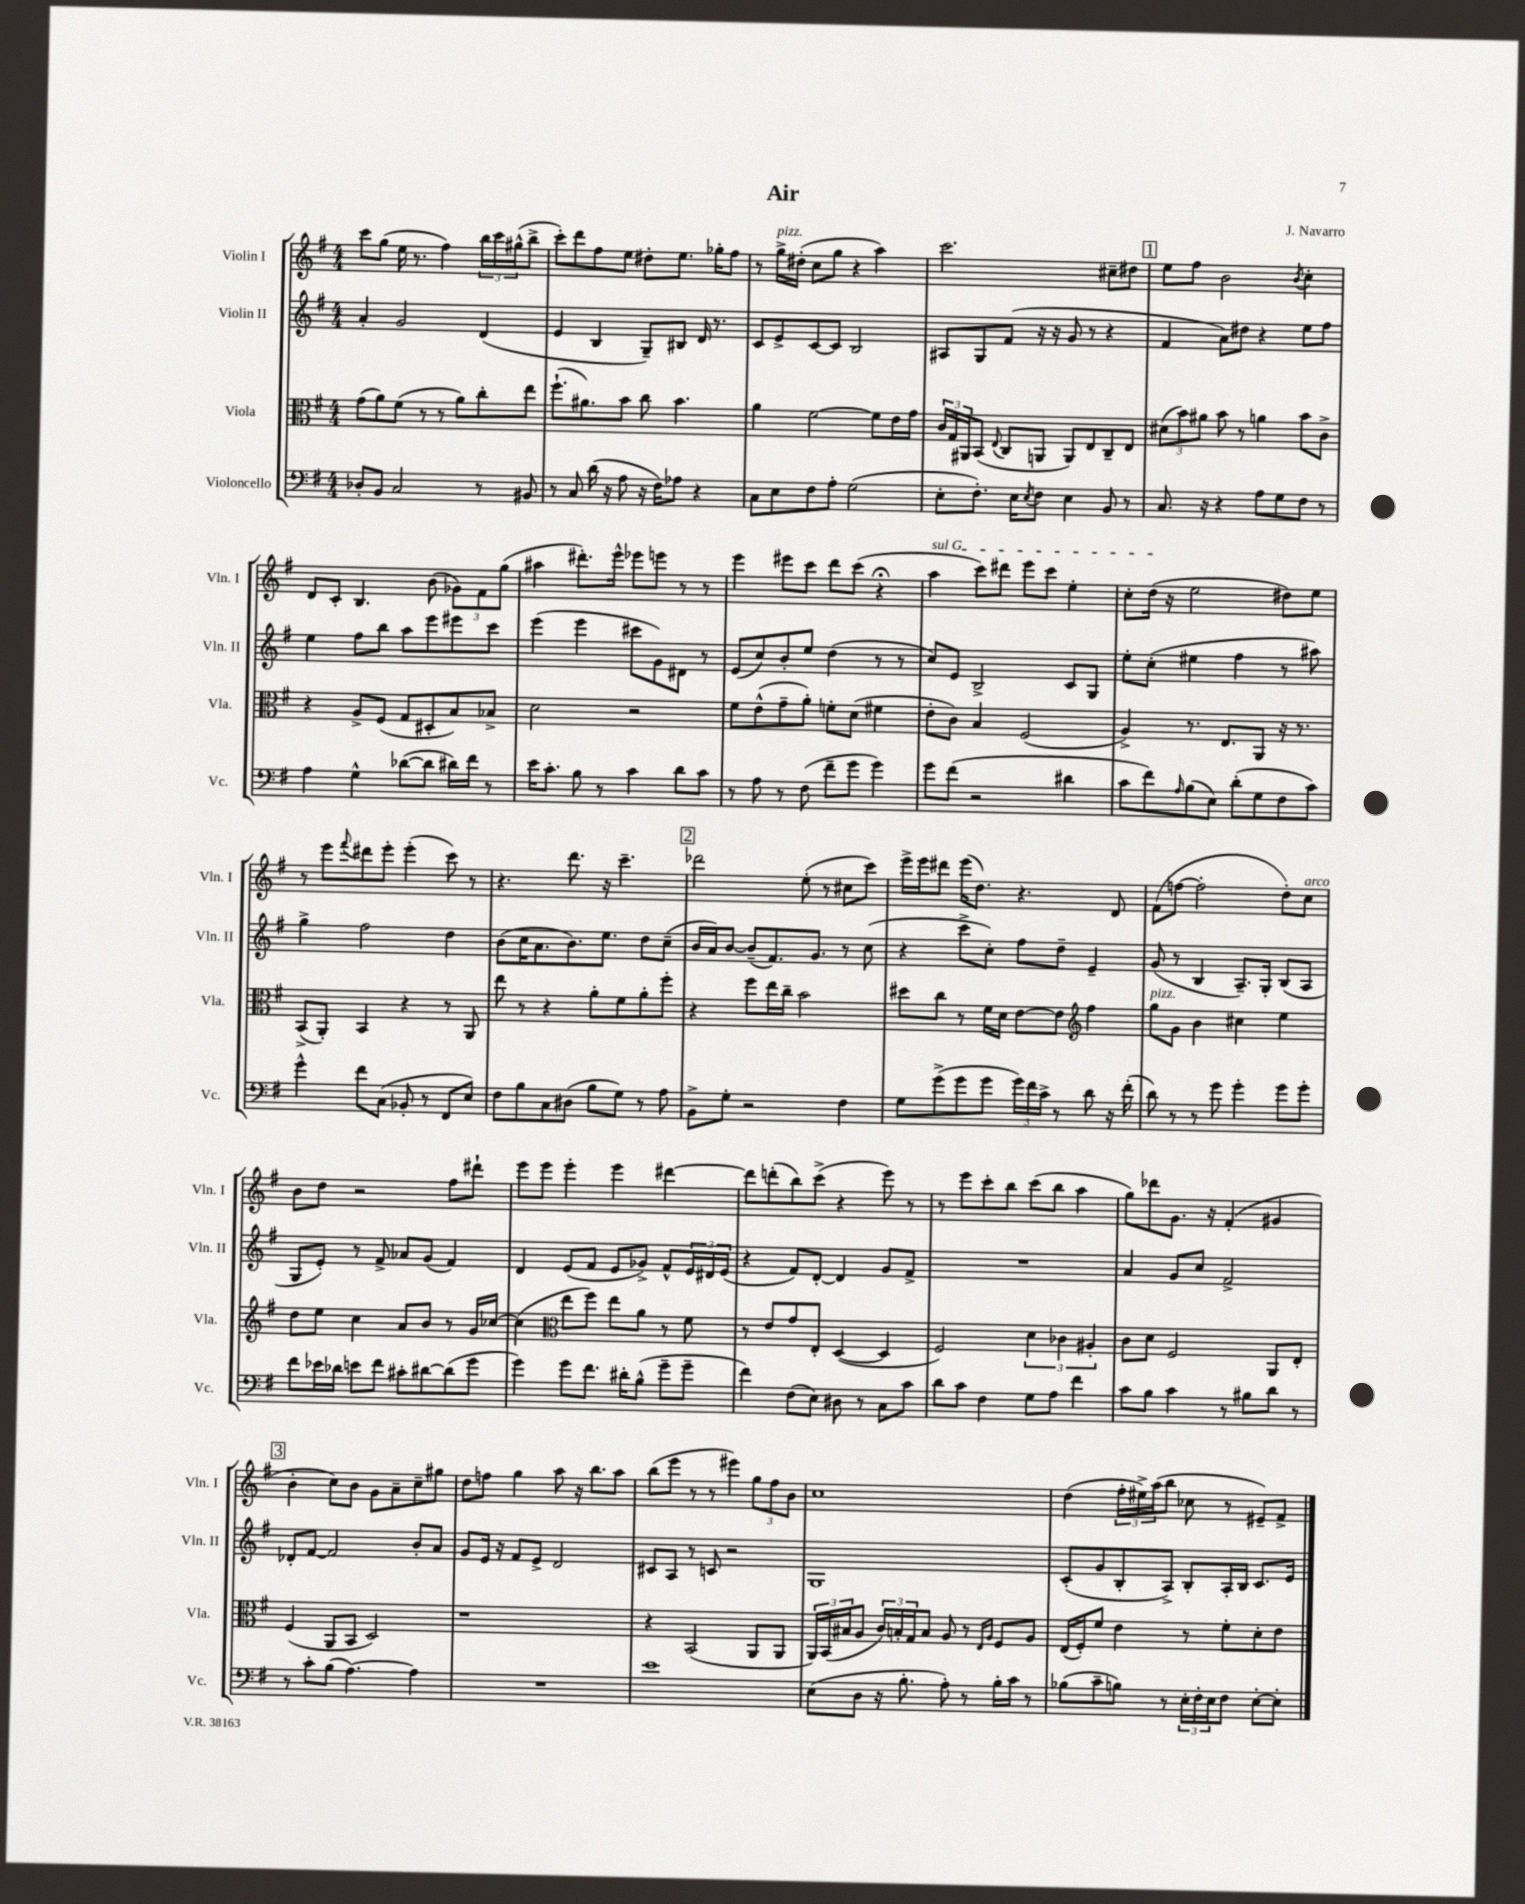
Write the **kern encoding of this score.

**kern	**kern	**kern	**kern
*part4	*part3	*part2	*part1
*staff4	*staff3	*staff2	*staff1
*I"Violoncello	*I"Viola	*I"Violin II	*I"Violin I
*I'Vc.	*I'Vla.	*I'Vln. II	*I'Vln. I
*clefF4	*clefC3	*clefG2	*clefG2
*k[f#]	*k[f#]	*k[f#]	*k[f#]
*M4/4	*M4/4	*M4/4	*M4/4
=1	=1	=1	=1
8D-X'/L	(8g\L	4a'/	8ccc\L
8BB/J	8a\)	.	(8gg\J
2C/	(8f#\J	2g/	16ee\
.	.	.	8.r
.	8r	.	.
.	8r	.	4ff#\)
.	8a\L)	.	.
8r	8cc'\	(4d/	24bb\LL
.	.	.	24ccc\
.	.	.	(24gg#X^^\J
8BB#X/	8ee\J	.	8bb^\J
=2	=2	=2	=2
8r	(8.ff#`\L	4e/	8ccc'\L)
8C/	.	.	8ddd\
.	8.a#X\)	.	.
(16d\	.	4B/	8ff#\
16r	.	.	.
8A\	8b\J	.	8ee\J
16r	8cc\	8G~/L)	8dd#X'\L
16F#\KL)	.	.	.
8A-X\J	4.b\	8B#X/J	8.ee\J
4r	.	16d/	.
.	.	8.r	16gg-X'\KL
.	.	.	8ff#\J
=3	=3	=3	=3
8C\L	4a\	8c/L	8r
!	!	!	!LO:TX:a:i:t=pizz.
8E\	.	8e^/	16gg^\LL
.	.	.	(16dd#X'\JJ
8F#\	[2f#\	[8c/	8cc\L
8A'\J	.	8c/J]	8gg\J
(2G\	.	2B/	4r
.	8f#\L]	.	4aa\)
.	16e\L	.	.
.	16g\JJ	.	.
=4	=4	=4	=4
8E'\L	24c/LL	8A#X/L	2.ccc\
.	24G/	.	.
.	24AA#X/J	.	.
8.F#'\J)	(8BB/J	8G/	.
.	8qqE/	.	.
.	8C/L	(8f#/J	.
16E\KL	.	.	.
8qE/	.	.	.
8F#\J	8AAn/J	16r	.
.	.	16r	.
4E\	8AA/L)	8g/	.
.	8E/	8r	.
8BB/	8C~/	4r	8cc#X~\L
8r	8E/J	.	8dd#X\J
!!LO:REH:place=s1:t=1
=5	=5	=5	=5
8.C/	(12d#X\L	4f#/	8ee\L
.	12b\)	.	.
.	.	.	8ff#\J
.	12a#X\J	.	.
16r	.	.	.
4r	8b\	8a\L)	2b\
.	8r	8dd#X\J	.
8A\L	4an\	4r	.
8G\	.	.	.
.	.	.	8qb/
8F#\J	8b\L	8ee\L	4cc'\
8r	8c^\J	8ff#\J	.
!!LO:LB:g=z
=6	=6	=6	=6
4A\	4r	4ee\	8d/L
.	.	.	8c'/J
4G^^\	8A^/L	8ff#\L	4.B/
.	(8F#/J	8bb\J	.
([8d-X\L	8G/L	8aa\L	.
8d-\J]	8D#X'/	8eee\	(8b\
16d#X\LL)	8B/)	8eee#X\	12g-X\L)
16f#\JJ	.	.	.
.	.	.	12f#\
8r	8B-X^/J	8ccc\J	.
.	.	.	(12gg\J
=7	=7	=7	=7
16e\KL	2d\	(4eee\	4aa#X\
8.c'\J	.	.	.
8B\	.	4eee\	8.ddd#X'\L)
8r	.	.	.
.	.	.	16eee^^\Jk
4c\	2r	8ccc#X\L	8eee-X\L
.	.	8g\)	8eeen\J
8d\L	.	8d#X\J	8r
8c\J	.	8r	8r
=8	=8	=8	=8
8r	8f#\L	(8e/L	4eee\
8A\	(8e^^\	8cc/)	.
8r	8g~\	8b'/	8eee#X\L
(8F#\	8a'\J)	8ee/J	8ccc\J
8f#~\L	8fn'\L	(4dd\	8ddd\L
8g\J	(8d\J	.	(8ccc\J
4g\)	4f#X\	8r	4r;<
.	.	8r	.
=9	=9	=9	=9
!	!	!	!LO:TX:a:i:t=sul G
8g\L	8e'\L	8cc/L)	4aa\
(8f#\J	8c\J)	8e/J	.
2r	4B/	2B^/	8ccc\L)
.	.	.	8ddd#X\J
.	(2F#/	.	8eee\L
.	.	.	8ccc\J
4d#X\	.	8c/L	4ee'\
.	.	8G/J	.
=10	=10	=10	=10
8c\L	4A^/)	8ee'\L	8cc'\L
8f#\)	.	(8cc'\J	(16dd\Jk
.	.	.	16r
16qqA/	.	.	.
(8B\	8.r	4ee#X\	2ee\
8E\J)	.	.	.
.	8.E/L	.	.
(8d'\L	.	4ff#\	.
8G\	8AA/J	.	.
8F#\	16r	8r	8dd#X\L)
.	8.r	.	.
8c\J)	.	8aa#X\)	8ee\J
!!LO:LB:g=z
=11	=11	=11	=11
4g^^\	(8BB^/L	4gg^\	8r
.	8AA'/J)	.	8eee\L
.	.	.	8qqfff#/
8f#\L	4BB/	2ff#\	8ddd#X\
(8C\J	.	.	8eee'\J
8BB-X'/	4r	.	(4eee'\
8r	.	.	.
8FF#/L	8r	4dd\	8ccc\)
8E/J)	8AA/	.	8r
=12	=12	=12	=12
8F#\L	8ee\	(8b\L	4.r
8B\	8r	16cc\K	.
.	.	8.a\	.
8C\	4r	.	.
(8D#X\J	.	8.b\)	8.ddd\
8B\L	8a'\L	.	.
.	.	8.ee\J	16r
8G\J)	8f#\	.	4.ccc~\
8r	8a'\	8dd\L	.
8A\	8ff#'\J	(8cc~\J	.
!!LO:REH:place=s1:t=2
=13	=13	=13	=13
8BB^\L	4r	16b/LL	2ddd-X\
.	.	16a/J)	.
8G'\J	.	[8b/J	.
2r	8ff#\L	(8b~/L]	.
.	16ee\L	8.f#/)	.
.	16cc~\JJ	.	.
.	2b\	.	(8ee'\
.	.	8.g/J	.
.	.	.	8r
4F#\	.	8r	8cc#X\L
.	.	(8cc\	8ccc\J)
=14	=14	=14	=14
8G\L	8dd#X\L	4r	16eee^\LL
.	.	.	16eee\J
(8g^\	8cc\J	.	8ddd#X\J
8g\	8r	8ccc^\L	(16eee\KL
.	.	.	8.dd\J)
8g\J	16f#\LL	8cc'\J)	.
.	16d\JJ	.	.
24g\LL)	[8e\L	8ff#\L	4.r
24f#\	.	.	.
24c^\JJ	.	.	.
8r	8e\J]	8dd~\J	.
*	*clefG2	*	*
8d\	4ff#\	4e~/	.
16r	.	.	8d/
(16f#'\	.	.	.
=15	=15	=15	=15
!	!LO:TX:a:i:t=pizz.	!	!
8d\)	8gg\L	(8g/	(8f#\L
8r	8g\J	8r	[8ffn\J
8r	4b\	4B/	2ff'\]
8g\	.	.	.
4g'\	4cc#X\	8.A~/L)	.
.	.	16G'/Jk	.
8g\L	4ee\	(8B/L	8dd'\L)
!	!	!	!LO:TX:a:i:t=arco
8g'\J	.	8A/J	8cc\J
!!LO:LB:g=z
=16	=16	=16	=16
8f#\L	8dd\L	8G/L	8b\L
16e-X\L	8ee\J	8e'/J)	8dd\J
16d-X\JJ	.	.	.
8en\L	4cc\	8r	2r
8f#\J	.	8f#^/	.
8c#X'\L	8a/L	8a-X/L	.
[8d#X\	8b/J	(8g/J	.
(8d#\]	8r	4f#/)	8ff#\L
8g\J	16g/LL	.	8ddd#X`\J
.	[16cc-X/JJ	.	.
=17	=17	=17	=17
4g\)	(4cc-\]	4d/	8eee\L
.	.	.	8eee\J
*	*clefC3	*	*
8g\L	8ee\L	(8e/L	4eee'\
8.f#\J	8ff#\J)	8f#/J	.
.	8ee\L	8e/L	4eee\
16d#X'\KL	.	.	.
(8B^^\J	8a\J	8g-X^/J)	.
8g~\L	8r	8f#^^/L	[4ddd#X\
8g~\J	8f#\	24e/L	.
.	.	24d#X/	.
.	.	(24e/JJ	.
=18	=18	=18	=18
4f#\)	8r	4r	8ddd#\L]
.	8e/L	.	(8dddn'\
(8F#\L	8g/	8f#/L)	8bb\)
8E\J)	8E'/J	[8d'/J	(8ccc^\J
8D#X\	([4D/	4d/]	4r
8r	.	.	.
8C\L	4D/]	8g/L	8eee\)
8c\J	.	8f#^/J	8r
=19	=19	=19	=19
8d\L	2F#/)	1r	8r
8c\J	.	.	8eee\L
4F#\	.	.	8ccc'\
.	.	.	8bb\J
8G\L	6d\	.	(8ccc\L
8A\J	.	.	8bb\J
.	6c-X\	.	.
4f#\	.	.	4aa\
.	6A#X'/	.	.
=20	=20	=20	=20
8c\L	8c\L	4a/	8gg\L)
8B\J	8d\J	.	8ddd-X\
4c\	2F#/	8g/L	8.g\J
.	.	8cc/J	.
.	.	.	16r
8r	.	2f#^/	(4f#'/
8B#X\L	.	.	.
8d\J	8AA/L	.	4g#X/
8r	8E'/J	.	.
!!LO:LB:g=z
!!LO:REH:place=s1:t=3
=21	=21	=21	=21
8r	(4F#/	8d-X'/L	4b'\
8c'\L	.	[8f#/J	.
(8B\J	8AA/L	2f#/]	8cc\L)
[4.A\)	8BB/J	.	8b\J
.	2D/)	.	8g\L
.	.	.	8a~\
4A\]	.	8b'/L	8cc~\
.	.	8a/J	8gg#X\J
=22	=22	=22	=22
1r	1r	8g/L	8dd\L
.	.	16e/Jk	8ffn\J
.	.	16r	.
.	.	8f#/L	4gg\
.	.	8e^/J	.
.	.	2d/	8aa\
.	.	.	16r
.	.	.	8.bb\L
.	.	.	8aa\J
=23	=23	=23	=23
1e	4r	8c#X/L	(8bb\L
.	.	8A/J	8eee\J
.	(2BB/	8r	8r
.	.	8cn/	8r
.	.	2r	4eee#X\)
.	8AA/L	.	12gg\L
.	.	.	12ff#\
.	8AA/J	.	.
.	.	.	12b\J
=24	=24	=24	=24
(8E\L	24AA/LL)	1G	1cc
.	(24BB/	.	.
.	24B#X/J	.	.
8D\J	8A/J	.	.
16r	24c/LL)	.	.
.	24Bn'/	.	.
8.B'\	.	.	.
.	24G/J	.	.
.	8B/J	.	.
8A'\)	8A/	.	.
8r	8r	.	.
.	16qqE/LL	.	.
.	16qqA/JJ	.	.
16B'\LL	8F#/L	.	.
16c\JJ	.	.	.
8r	8A/J	.	.
=25	=25	=25	=25
(8B-X\L	(16E/LL	(8c'/L	(4dd\
.	16F#'/J)	.	.
8c~\	8f#/J	8g/	.
8Bn\J)	4e\	8B'/	24ff#'\LL
.	.	.	24ee#X^\)
.	.	.	(24aa\J
8r	.	8A^/J)	8bb\J
24E'\LL	8r	8B'/L	8cc-X\
24F#'\	.	.	.
24E\J	.	.	.
8F#\J	8f#'\L	16A'/L	8r
.	.	16B/JJ	.
[8E'\L	8d'\	8.c/L	8e#X~/L)
8E'\J]	8e\J	.	8f#^/J
.	.	16e/Jk	.
==	==	==	==
*-	*-	*-	*-
